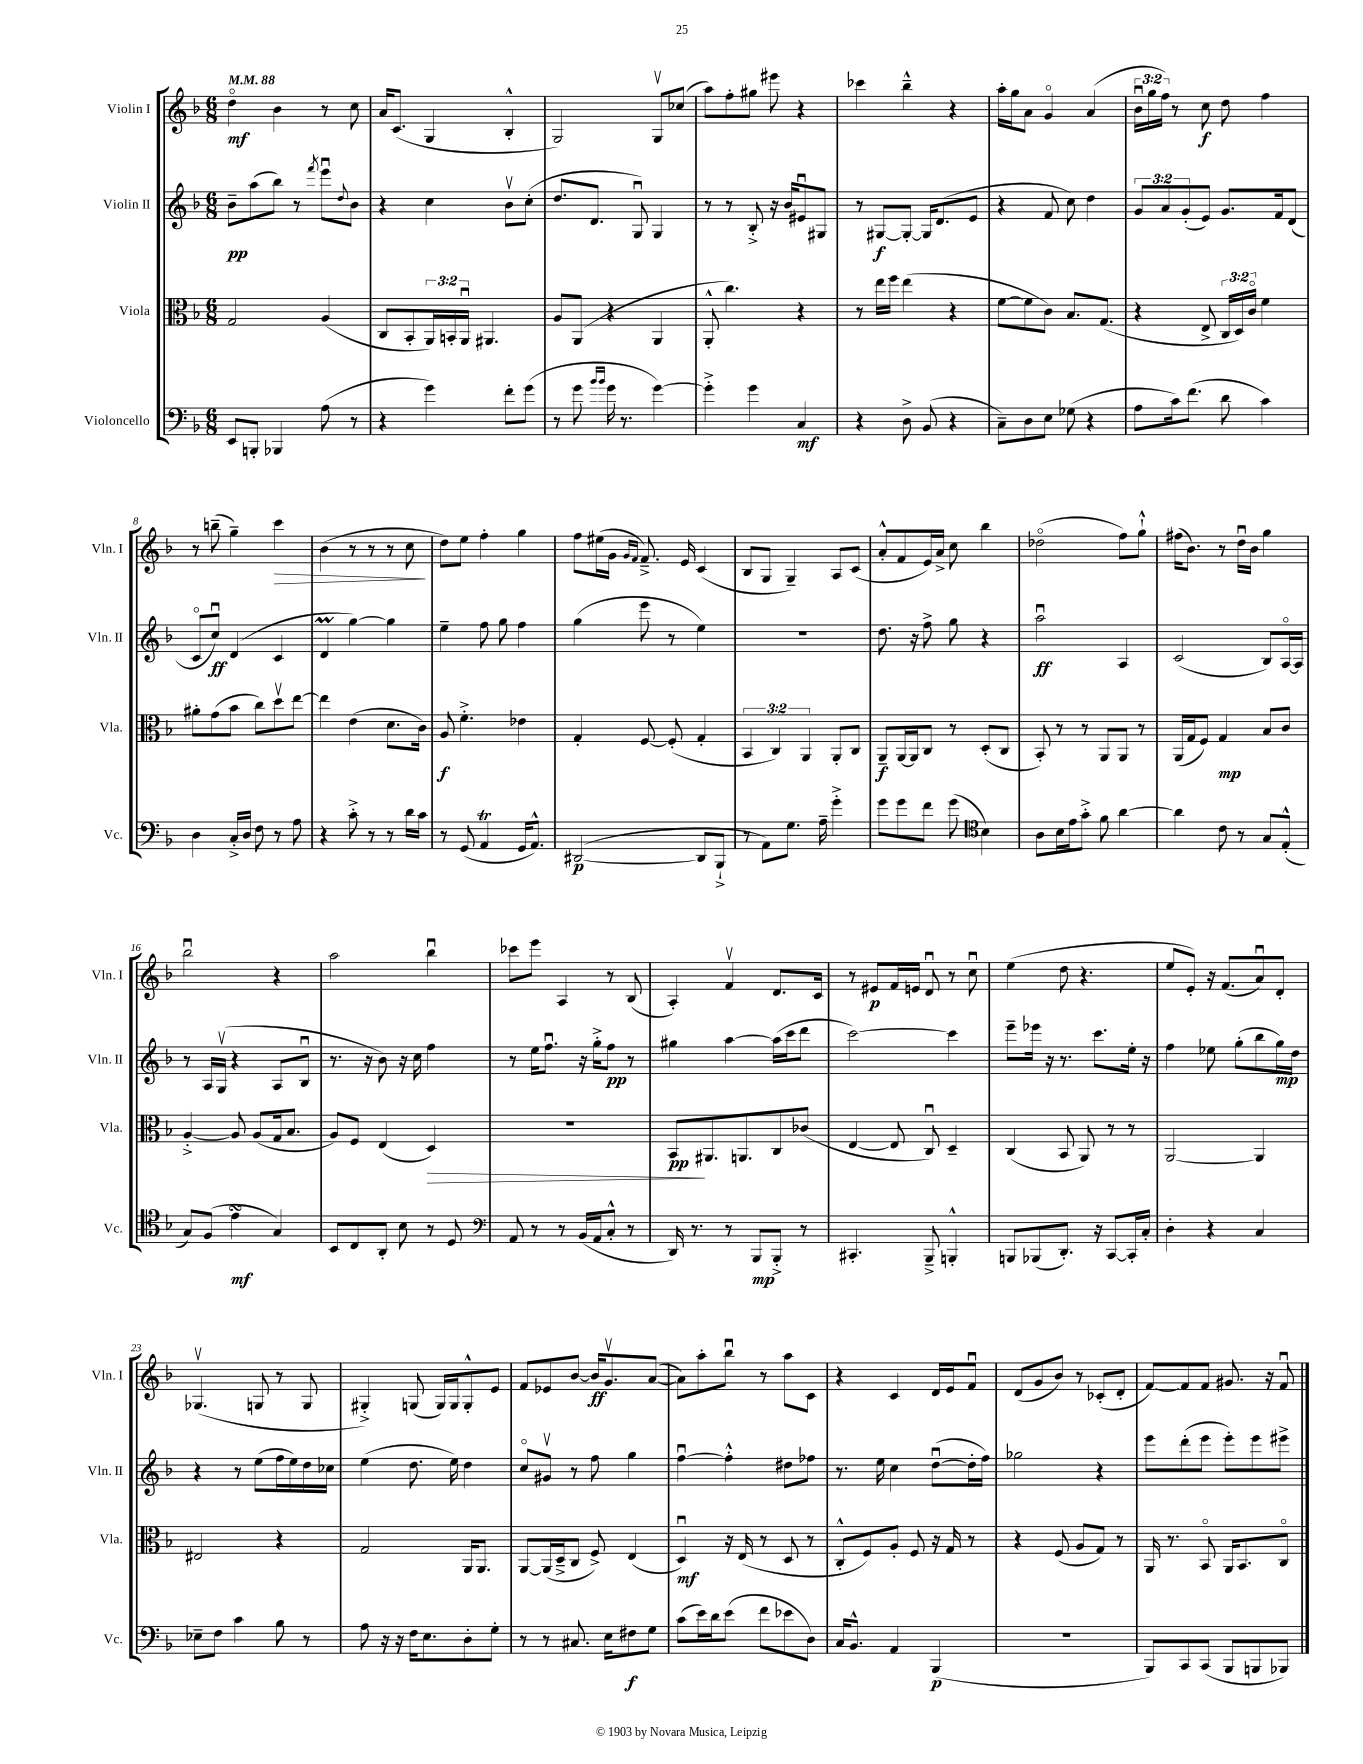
<<
\new StaffGroup <<
\new Staff = "s0" \with { instrumentName = "Violin I" shortInstrumentName = "Vln. I" } {
    \clef treble \key f \major \numericTimeSignature \time 6/8 \override Staff.TupletNumber.text = #tuplet-number::calc-fraction-text \tempo 4 = 88
    d''4\flageolet\mf bes'4 r8 c''8 |
    a'16 c'8.( g4 bes4-.-^ |
    g2) g8\upbow ces''8( |
    a''8) f''8-. gis''8 eis'''8 r4 |
    ces'''4 bes''4---^ r4 |
    a''16-. g''16 a'8 g'4\flageolet a'4( |
    \tuplet 3/2 { bes'16\downbow g''16 f''16) } r8 c''8\f d''8 f''4 |
    r8 b''8--( g''4--) c'''4\> |
    bes'4( r8 r8 r8 c''8\! |
    d''8) e''8 f''4-. g''4 |
    f''8 eis''16( g'16 \grace { g'16 f'16 } f'8.--->) e'16 c'4( |
    bes8 g8 g4--) a8 c'8( |
    a'8-.-^ f'8 e'16) a'16-> c''8 bes''4 |
    des''2\flageolet( f''8) g''8-!-^ |
    fis''16( bes'8.) r8 d''16\downbow bes'16 g''4 |
    bes''2\downbow r4 |
    a''2 bes''4\downbow |
    ces'''8 e'''8 a4 r8 bes8( |
    a4-.) f'4\upbow d'8. c'16 |
    r8 eis'8\p f'16 e'16 d'8\downbow r8 c''8\downbow |
    e''4( d''8 r4. |
    e''8 e'8-.) r16 f'8.( a'8\downbow) d'8-. |
    ges4.\upbow( g8 r8 g8 |
    gis4-.->) g8( g16) g16 g8-.-^ e'8 |
    f'8 ees'8 bes'8~ bes'16\ff g'8.\upbow a'8~( |
    a'8) a''8-. bes''8\downbow r8 a''8 c'8 |
    r4 c'4 d'16 e'16 f'8\downbow |
    d'8( g'8 bes'8) r8 ces'8-.( d'8-. |
    f'8~) f'8 f'8 gis'8. r16 f'8\downbow \bar "|." |
}
\new Staff = "s1" \with { instrumentName = "Violin II" shortInstrumentName = "Vln. II" } {
    \clef treble \key f \major \numericTimeSignature \time 6/8 \override Staff.TupletNumber.text = #tuplet-number::calc-fraction-text
    bes'8--\pp a''8( bes''8) r8 \acciaccatura { f'''8 } e'''8\downbow \appoggiatura { d''8 } bes'8 |
    r4 c''4 bes'8\upbow c''8-.( |
    d''8. d'8. g8\downbow) g4 |
    r8 r8 bes8-.-> r16 bes'16 eis'8\downbow gis8 |
    r8 gis8~\f gis8~-. gis16 d'8.( e'8 |
    r4 f'8 c''8) d''4 |
    \tuplet 3/2 { g'8 a'8 g'8-.( } e'8) g'8. f'16 d'8( |
    c'8\flageolet c''8\downbow\ff) d'4( c'4 |
    d'4\prall g''4~) g''4 |
    e''4-- f''8 g''8 f''4 |
    g''4( e'''8 r8 e''4) |
    R2. |
    d''8. r16 f''8-> g''8 r4 |
    a''2\downbow\ff a4 |
    c'2( bes8) a16~\flageolet a16 |
    r8 a16 g16\upbow( r4 a8 bes8\downbow |
    r8. r16 bes'8) r16 c''16 f''4 |
    r8 e''16 f''8.\downbow r16 g''16-.-> f''8\pp r8 |
    gis''4 a''4~ a''16( c'''16 d'''8 |
    c'''2~) c'''4 |
    e'''8-- ees'''16 r16 r8. c'''8. e''16-. r16 |
    f''4 ees''8 g''8-.( bes''8 g''16\mp) d''16 |
    r4 r8 e''8( f''16 e''16) d''16 ces''16 |
    e''4( d''8. e''16) d''4 |
    c''8\flageolet gis'8\upbow r8 f''8 g''4 |
    f''4~\downbow f''4-.-^ dis''8 fes''8 |
    r8. e''16 c''4 d''8~\downbow( d''16-. f''16) |
    ges''2 r4 |
    e'''8 d'''8-.( e'''8 e'''8-.) e'''8 eis'''8-> \bar "|." |
}
\new Staff = "s2" \with { instrumentName = "Viola" shortInstrumentName = "Vla." } {
    \clef alto \key f \major \numericTimeSignature \time 6/8 \override Staff.TupletNumber.text = #tuplet-number::calc-fraction-text
    g2 a4( |
    c8 bes,8-. \tuplet 3/2 { a,16) b,16-. a,16\downbow } ais,4. |
    a8 a,8( r4 a,4 |
    a,8-.-^ c''4.) r4 |
    r8 e''16 f''16 e''4( r4 |
    f'8~ f'8 c'8) bes8. g8.( |
    r4 e8-> \tuplet 3/2 { c16 d16) c'16\flageolet } f'4 |
    ais'8-. g'8( bes'8 c''8) d''8\upbow e''8~ |
    e''4 e'4( d'8. c'16) |
    a8\f f'4.-.-> ees'4 |
    g4-. f8~ f8-.( g4-. |
    \tuplet 3/2 { bes,4 c4) a,4 } a,8-. c8 |
    a,8--\f a,16~ a,16 c8 r8 d8-.( c8 |
    bes,8-.) r8 r8 a,8 a,8 r8 |
    a,16( g16 f8) g4\mp bes8 c'8 |
    a4~-.-> a8 a8( g16 bes8. |
    a8) f8 e4( d4\>) |
    R2. |
    bes,8\pp\! ais,8. a,8. c8 ces'8( |
    e4~ e8 c8\downbow) d4-- |
    c4( bes,8 a,8) r8 r8 |
    a,2~ a,4 |
    eis2 r4 |
    g2 a,16 a,8. |
    a,8~ a,16( d16---> c8 f8->) e4( |
    d4\downbow\mf) r16 e16( r8 d8 r8 |
    c8-.-^ f8) a8-. f8 r16 g16 r8 |
    r4 f8( a8 g8) r8 |
    a,16 r8. bes,8\flageolet a,16 bes,8. c8\flageolet \bar "|." |
}
\new Staff = "s3" \with { instrumentName = "Violoncello" shortInstrumentName = "Vc." } {
    \clef bass \key f \major \numericTimeSignature \time 6/8
    e,8 b,,8-. bes,,4 a8( r8 |
    r4 g'4) f'8-. g'8( |
    r8 g'8 \grace { bes'16 bes'16 } g'16 r8. g'4~) |
    g'4-.-> g'4 c4\mf |
    r4 d8-> bes,8( r4 |
    c8--) d8 e8 ges8( r4 |
    a8 c'16) f'8.( d'8 c'4) |
    d4 c16-.-> d16 f8 r8 a8 |
    r4 c'8-.-> r8 r8 d'16 c'16 |
    r8 g,8( a,4\trill g,16 a,8.-^) |
    dis,2~\p( dis,8 bes,,8-!-> |
    r8 a,8) g8. a16-- g'4-.-> |
    g'8 g'8 f'8 g'8( \clef tenor bes4) |
    a8 bes16 e'16 g'8-.-> f'8 a'4~ |
    a'4 c'8 r8 g8 e8-.-^( |
    g8) f8( e'4\turn\mf g4) |
    bes,8 c8 a,8-. bes8 r8 d8 |
    \clef bass a,8 r8 r8 bes,16( a,16 c8-.-^ r8 |
    d,16) r8. r8 bes,,8\mp bes,,8-.-> r8 |
    cis,4.-. bes,,8---> b,,4-.-^ |
    b,,8 bes,,8( d,8.-.) r16 c,8~ c,16-. c16-. |
    d4-. r4 c4 |
    ees8-- f8 c'4 bes8 r8 |
    a8 r16 r16 f16 e8. d8-. g8-. |
    r8 r8 cis8. e16 fis8\f g8 |
    c'8( e'16) d'16 e'8( f'8 ees'8 d8) |
    c16 bes,8.-^ a,4 bes,,4\p( |
    R2. |
    bes,,8) c,8 c,8( bes,,8 b,,8 bes,,8) \bar "|." |
}
>>
>>
